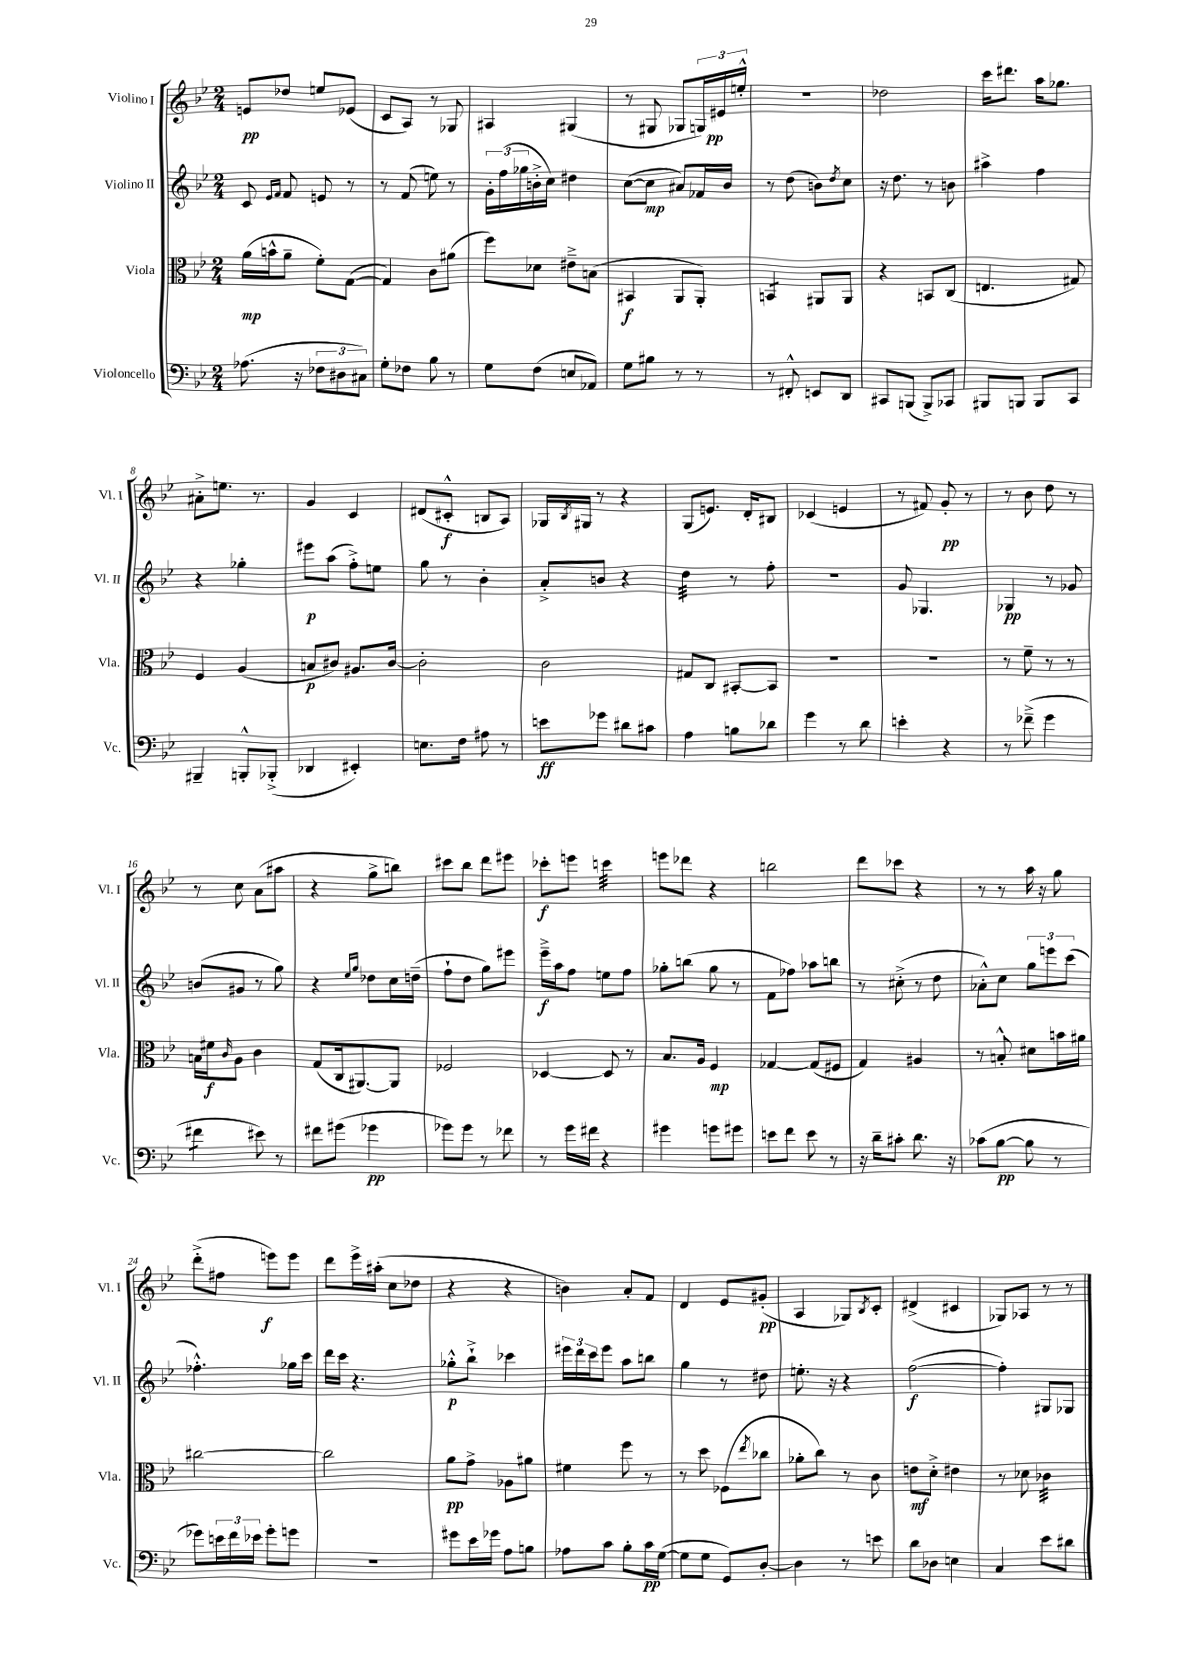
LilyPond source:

<<
\new StaffGroup <<
\new Staff = "s0" \with { instrumentName = "Violino I" shortInstrumentName = "Vl. I" } {
    \clef treble \key bes \major \numericTimeSignature \time 2/4
    e'8\pp des''8 e''8 ees'8( |
    c'8 a8) r8 ges8 |
    ais4 gis4( |
    r8 gis8 ges8 \tuplet 3/2 { g16) eis'16\pp e''16-.-^ } |
    r2 |
    des''2 |
    c'''16 dis'''8. a''16 ges''8. |
    ais'8-.-> e''8. r8. |
    g'4 c'4 |
    dis'8( cis'8-.-^\f b8 a8) |
    ges16 \acciaccatura { bes8 } gis16 r8 r4 |
    g8( e'8.) d'16-. bis8 |
    ces'4( e'4 |
    r8 fis'8) g'8-.\pp r8 |
    r8 bes'8 d''8 r8 |
    r8 c''8 a'8( ais''8 |
    r4 g''8-> b''8) |
    cis'''8 bes''8 d'''8 eis'''8 |
    ces'''8-.\f e'''8 c'''4:32 |
    e'''8 des'''8 r4 |
    b''2 |
    d'''8 ces'''8 r4 |
    r8 r8 a''16 r16 g''8 |
    d'''8-.->( fis''8 e'''8\f) e'''8 |
    d'''8 ees'''16-> ais''16-.( c''8 des''8 |
    r4 r4 |
    b'4) a'8-. f'8 |
    d'4 ees'8 gis'8-.\pp( |
    a4 ges8) \acciaccatura { bes8 } c'8-. |
    dis'4->( cis'4 |
    ges8) aes8 r8 r8 \bar "|." |
}
\new Staff = "s1" \with { instrumentName = "Violino II" shortInstrumentName = "Vl. II" } {
    \clef treble \key bes \major \numericTimeSignature \time 2/4
    c'8 \grace { ees'16 f'16 } f'8 e'8 r8 |
    r8 f'8( e''8) r8 |
    \tuplet 3/2 { g'16-. f''16( ges''16 } b'16-.-> c''16) dis''4 |
    c''8~( c''8\mp ais'8) fes'16 bes'16 |
    r8 d''8( b'8) \acciaccatura { d''8 } c''8 |
    r16 d''8. r8 b'8 |
    ais''4-> f''4 |
    r4 ges''4-. |
    eis'''8\p a''8( f''8-.->) e''8 |
    g''8 r8 bes'4-. |
    a'8-.-> b'8 r4 |
    d''4:32 r8 f''8-. |
    r2 |
    g'8 ges4. |
    ges4\pp r8 ges'8 |
    b'8( gis'8 r8 g''8) |
    r4 \grace { ees''16 g''16 } des''8 c''16 d''16--( |
    f''8-! d''8 g''8) eis'''8 |
    ees'''16--->\f a''16 f''8 e''8 f''8 |
    ges''8-. b''8( ges''8 r8 |
    f'8 fes''8) aes''8 b''8 |
    r8 cis''8-.->( r8 d''8 |
    aes'8-.-^) c''8 \tuplet 3/2 { g''8 e'''8 c'''8( } |
    fes''4.-.-^) ges''16 c'''16 |
    d'''16 c'''16 r4. |
    ges''8-.-^\p bes''8-!-> ces'''4 |
    \tuplet 3/2 { eis'''16 d'''16 c'''16 } eis'''8 a''8 b''8 |
    g''4 r8 dis''8 |
    e''8.-. r16 r4 |
    f''2~\f( |
    f''4-.) gis8 ges8 \bar "|." |
}
\new Staff = "s2" \with { instrumentName = "Viola" shortInstrumentName = "Vla." } {
    \clef alto \key bes \major \numericTimeSignature \time 2/4
    a'16\mp( b'16-^ a'8-- f'8-.) g8~( |
    g4) c'8 ais'8( |
    f''8) des'8 eis'8---> b8( |
    bis,4\f a,8 a,8-.) |
    b,4:8 ais,8 ais,8 |
    r4 b,8 c8( |
    e4. gis8) |
    f4 a4( |
    b8\p cis'8) ais8. cis'16~ |
    cis'2-. |
    c'2 |
    gis8 c8 bis,8~-. bis,8 |
    R2 |
    R2 |
    r8 f'8-- r8 r8 |
    b16 fis'16\f \grace { c'16 } a8 c'4 |
    g8( c16 ais,8.~) ais,8 |
    fes2 |
    des4~ des8 r8 |
    bes8. a16 f4\mp |
    ges4~ ges8( fis8 |
    g4) ais4 |
    r8 b8-.-^ dis'8 b'16 ais'16 |
    cis''2~ |
    cis''2 |
    a'8\pp g'8-> aes8 ais'8 |
    fis'4 f''8 r8 |
    r8 d''8 fes8( \acciaccatura { ees''8 } ces''8 |
    aes'8-. c''8) r8 c'8 |
    e'8\mf d'8-.-> eis'4 |
    r8 des'8 ces'4:32 \bar "|." |
}
\new Staff = "s3" \with { instrumentName = "Violoncello" shortInstrumentName = "Vc." } {
    \clef bass \key bes \major \numericTimeSignature \time 2/4
    aes8.( r16 \tuplet 3/2 { fes8 dis8 cis8) } |
    g8-. fes8 bes8 r8 |
    g8 f8( e8 aes,8) |
    g8 bis8 r8 r8 |
    r8 fis,8-.-^ e,8 d,8 |
    cis,8 b,,8( b,,8->) ces,8 |
    bis,,8 b,,8 b,,8 c,8 |
    bis,,4-- b,,8-.-^ bes,,8-.->( |
    des,4 eis,4-.) |
    e8. f16 ais8 r8 |
    e'8\ff ges'8 dis'8 cis'8 |
    a4 b8 des'8 |
    g'4 r8 d'8 |
    e'4-. r4 |
    r8 fes'8--->( g'4 |
    fis'4:8 eis'8) r8 |
    fis'8 gis'8( ges'4\pp |
    ges'8) ges'8 r8 fes'8 |
    r8 g'16 fis'16 r4 |
    gis'4 g'8 gis'8 |
    e'8 f'8 e'8 r8 |
    r16 d'16-- cis'8-. d'8. r16 |
    ces'8( bes8~\pp bes8 r8 |
    ges'8) \tuplet 3/2 { e'16 f'16 ees'16 } ges'8-. g'8 |
    R2 |
    gis'8 ees'16 ges'16 a8 b8 |
    aes8 c'8 bes8-. c'16\pp g16~( |
    g8 g8 g,8) d8~-. |
    d4 r8 e'8 |
    d'8 des8 e4 |
    c4 ees'8 dis'8 \bar "|." |
}
>>
>>
